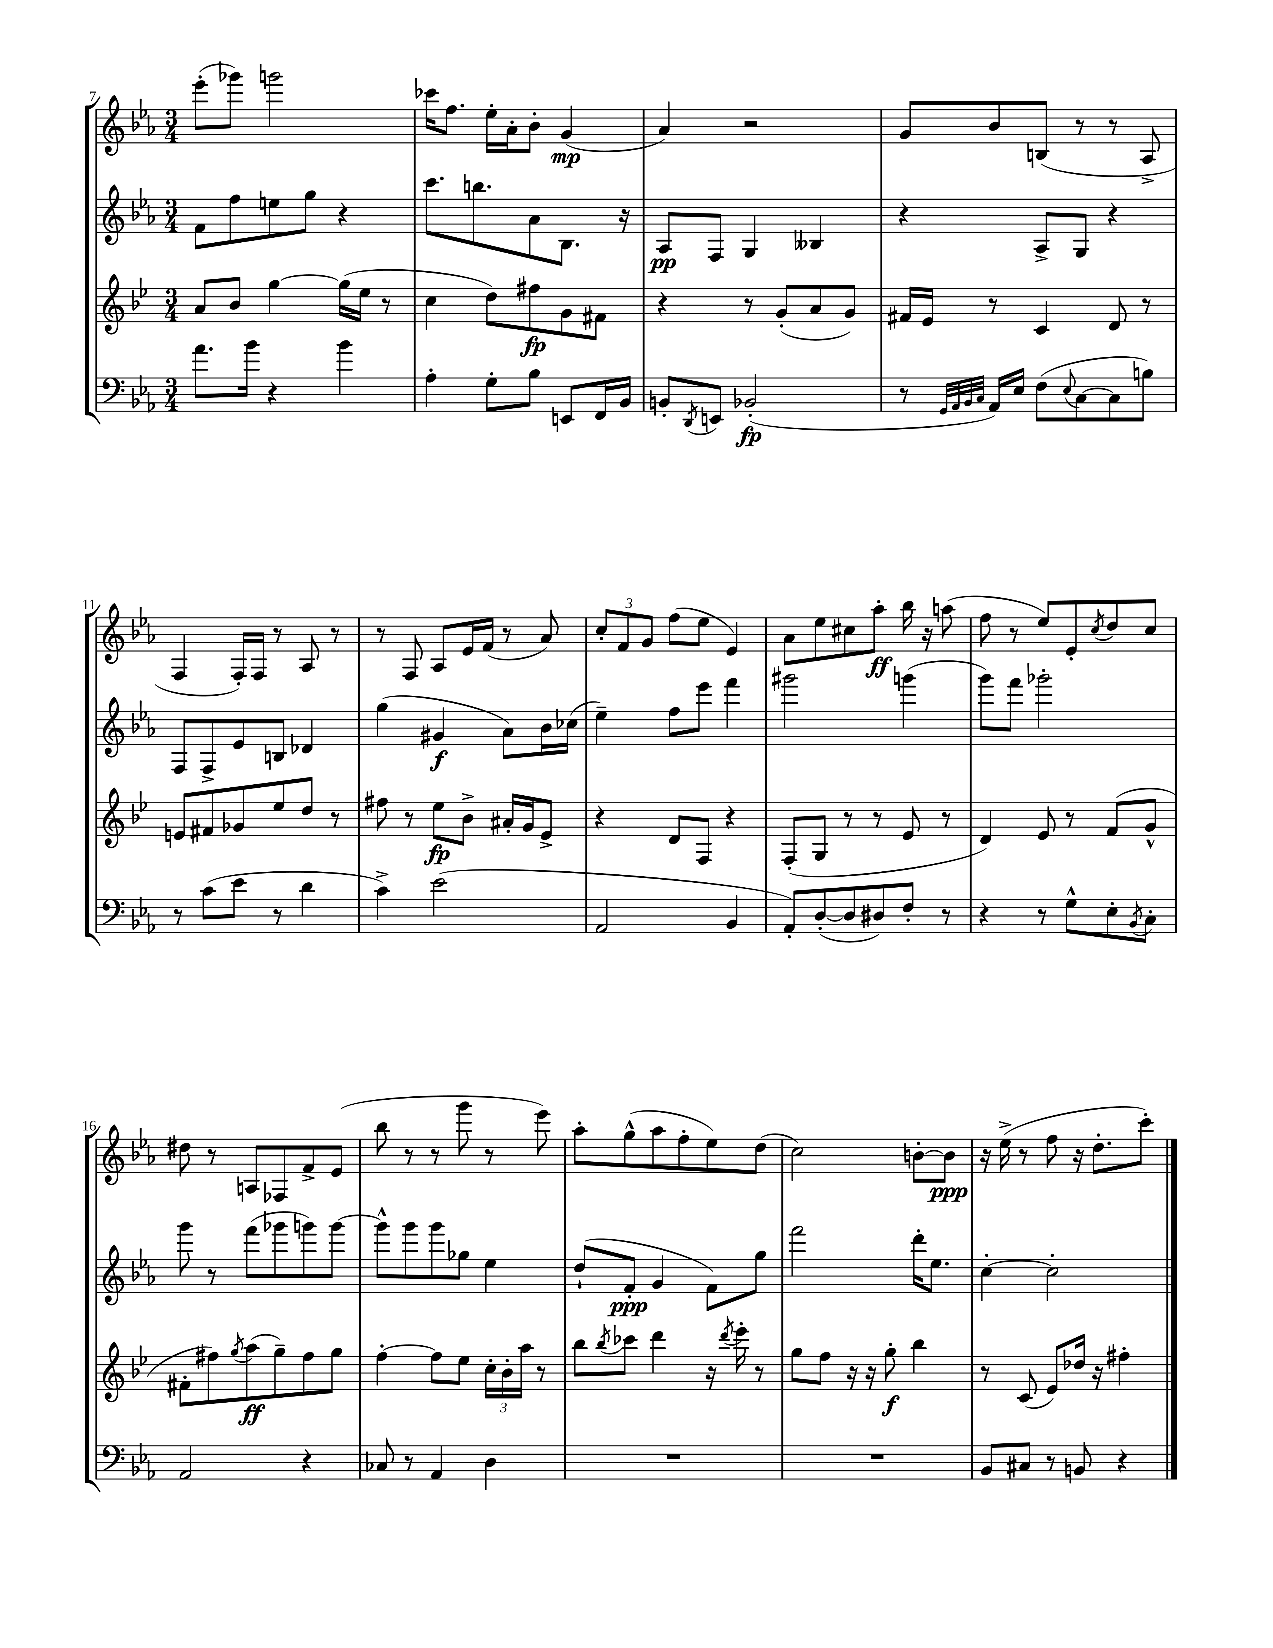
<<
\new StaffGroup <<
\new Staff = "s0" {
    \clef treble \key ees \major \numericTimeSignature \time 3/4
    ees'''8-.( ges'''8) g'''2 |
    ces'''16 f''8. ees''16-. aes'16-. bes'8-. g'4\mp( |
    aes'4) r2 |
    g'8 bes'8 b8( r8 r8 aes8-> |
    f4 f16-.) f16 r8 aes8 r8 |
    r8 f8 aes8 ees'16 f'16( r8 aes'8) |
    \tuplet 3/2 { c''8-. f'8 g'8 } f''8( ees''8 ees'4) |
    aes'8 ees''8 cis''8 aes''8-.\ff bes''16 r16 a''8( |
    f''8 r8 ees''8) ees'8-. \acciaccatura { c''8 } d''8 c''8 |
    dis''8 r8 a8 fes8 f'8-> ees'8( |
    bes''8 r8 r8 g'''8 r8 ees'''8) |
    aes''8-. g''8-^( aes''8 f''8-. ees''8) d''8( |
    c''2) b'8~-. b'8\ppp |
    r16 ees''16->( r8 f''8 r16 d''8.-. c'''8-.) \bar "|." |
}
\new Staff = "s1" {
    \clef treble \key ees \major \numericTimeSignature \time 3/4
    f'8 f''8 e''8 g''8 r4 |
    c'''8. b''8. aes'8 bes8. r16 |
    aes8\pp f8 g4 beses4 |
    r4 aes8-> g8 r4 |
    f8 f8-> ees'8 b8 des'4 |
    g''4( gis'4\f aes'8) bes'16 ces''16( |
    ees''4--) f''8 ees'''8 f'''4 |
    gis'''2 g'''4( |
    g'''8) f'''8 ges'''2-. |
    g'''8 r8 f'''8( ges'''8 g'''8) g'''8~ |
    g'''8-^ g'''8 g'''8 ges''8 ees''4 |
    d''8-!( f'8-.\ppp g'4 f'8) g''8 |
    f'''2 d'''16-. ees''8. |
    c''4~-. c''2-. \bar "|." |
}
\new Staff = "s2" {
    \clef treble \key bes \major \numericTimeSignature \time 3/4
    a'8 bes'8 g''4~ g''16( ees''16 r8 |
    c''4 d''8) fis''8\fp g'8 fis'8 |
    r4 r8 g'8-.( a'8 g'8) |
    fis'16 ees'16 r8 c'4 d'8 r8 |
    e'8 fis'8 ges'8 ees''8 d''8 r8 |
    fis''8 r8 ees''8\fp bes'8-> ais'16-. g'16 ees'8-> |
    r4 d'8 f8 r4 |
    f8-.( g8 r8 r8 ees'8 r8 |
    d'4) ees'8 r8 f'8( g'8-^ |
    fis'8-. fis''8) \acciaccatura { g''8 } a''8\ff( g''8--) fis''8 g''8 |
    f''4~-. f''8 ees''8 \tuplet 3/2 { c''16-. bes'16-. a''16 } r8 |
    bes''8 \acciaccatura { bes''8 } ces'''8 d'''4 r16 \acciaccatura { d'''8 } ees'''16-. r8 |
    g''8 f''8 r16 r16 g''8-.\f bes''4 |
    r8 c'8( ees'8) des''16 r16 fis''4-. \bar "|." |
}
\new Staff = "s3" {
    \clef bass \key ees \major \numericTimeSignature \time 3/4
    aes'8. bes'16 r4 bes'4 |
    aes4-. g8-. bes8 e,8 f,16 bes,16 |
    b,8-. \acciaccatura { d,8 } e,8 bes,2-.\fp( |
    r8 \grace { g,32 aes,32 bes,32 c32 } aes,16) ees16 f8( \appoggiatura { ees8 } c8~ c8 b8) |
    r8 c'8( ees'8 r8 d'4 |
    c'4->) ees'2( |
    aes,2 bes,4 |
    aes,8-.) d8~-.( d8 dis8) f8-. r8 |
    r4 r8 g8-^ ees8-. \acciaccatura { bes,8 } c8-. |
    aes,2 r4 |
    ces8 r8 aes,4 d4 |
    R2. |
    R2. |
    bes,8 cis8 r8 b,8 r4 \bar "|." |
}
>>
>>
\layout { \context { \Score currentBarNumber = #7 } }
